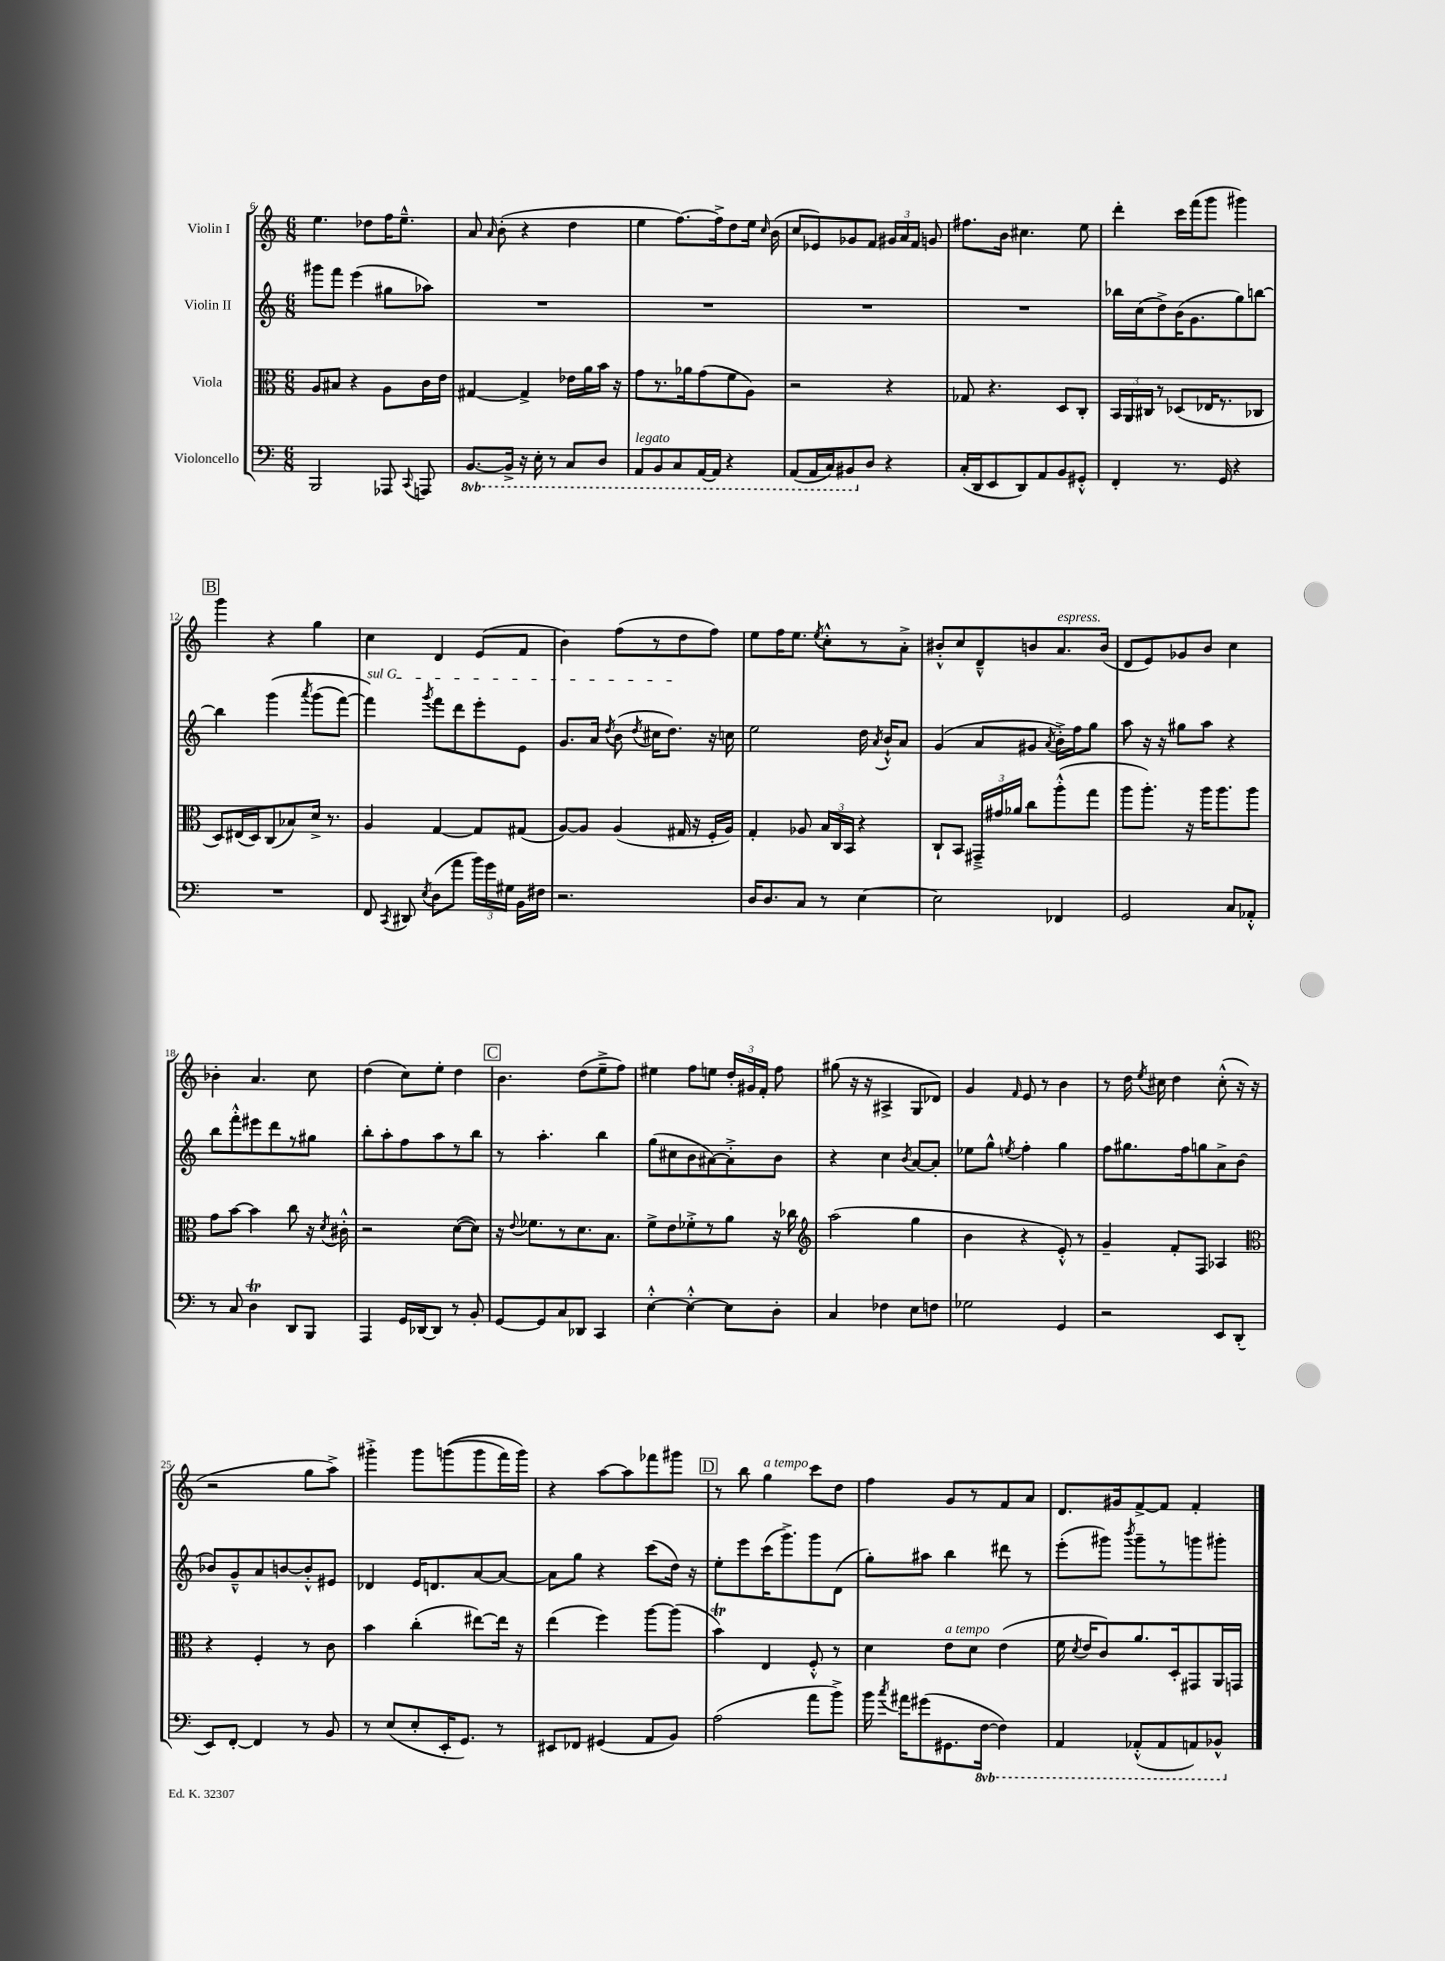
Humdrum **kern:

**kern	**kern	**kern	**kern
*part4	*part3	*part2	*part1
*staff4	*staff3	*staff2	*staff1
*I"Violoncello	*I"Viola	*I"Violin II	*I"Violin I
*clefF4	*clefC3	*clefG2	*clefG2
*k[]	*k[]	*k[]	*k[]
*M6/8	*M6/8	*M6/8	*M6/8
=6	=6	=6	=6
2BBB/	8A/L	8ggg#X\L	4.ee\
.	8B#X/J	8fff\J	.
.	4r	(4eee\	.
.	.	.	8dd-X\L
8AAA-X/	8A\L	8gg#X\L	16ff\K
.	.	.	8.ee~^^\J
8qqCC/	.	.	.
8AAAn/	16c\L	8aa-X\J)	.
.	16e\JJ	.	.
=7	=7	=7	=7
*8ba	*	*	*
[8.BBB/L	[4G#X/	2.r	8a/
.	.	.	16qqa/
.	.	.	(8b'\
16BBB^/Jk]	.	.	.
16r	4G#^/]	.	4r
16EE'\	.	.	.
8r	.	.	.
8CC/L	16e-X\LL	.	4dd\
.	16a\	.	.
8DD/J	16b\JJ	.	.
.	16r	.	.
=8	=8	=8	=8
!LO:TX:a:i:t=legato	!	!	!
8AAA/L	8g\L	2.r	4ee\
8BBB/	8.r	.	.
8CC/	.	.	[8.ff\L)
.	16a-X\k	.	.
[16AAA/L	(8g\	.	.
16AAA/JJ]	.	.	16ff^\k]
4r	8f\	.	8dd\
.	8A\J)	.	16ee\Jk
.	.	.	16qqcc/
.	.	.	(16b\
=9	=9	=9	=9
(8AAA/L	2r	2.r	8cc/L
16AAA/L	.	.	8e-X/)
16CC/J)	.	.	.
8BBB#X/	.	.	8g-X/
*X8ba	*	*	*
8D/J	.	.	8f/J
4r	4r	.	24g#X/LL
.	.	.	24a/
.	.	.	24f/JJ
.	.	.	8gn/
=10	=10	=10	=10
(16C'/LL	8G-X/	2.r	8.ff#X\L
16DD/J	.	.	.
8EE/	4.r	.	.
.	.	.	16b\Jk
8DD/)	.	.	4.cc#X\
8AA/	.	.	.
8BB/	8D/L	.	.
8GG#X'^^/J	8C'/J	.	8ee\
=11	=11	=11	=11
4FF'/	24BB/LL	16bb-X\LL	4ddd'\
.	24AA/	.	.
.	.	(16cc\J	.
.	24C#X/JJ	.	.
.	8r	8dd^\)	.
8.r	(8D-X/L	(16b\K	16ccc\LL
.	.	8.g\	(16fff\J
.	16E-X/K	.	8ggg\J
16GG/	8.r	.	.
4r	.	8gg\)	4ggg#X\)
.	8C-X/J	[8bbn\J	.
!!LO:LB:g=z
!!LO:REH:place=s1:t=B
=12	=12	=12	=12
2.r	8D/L)	4bb\]	4ggg\
.	(16E#X/L	.	.
.	16D/J)	.	.
.	(8C/	(4ggg\	4r
.	8B-X/)	.	.
.	.	8qaaa/	.
.	16d^/Jk	(8ggg\L	4gg\
.	8.r	.	.
.	.	[8fff\J)	.
=13	=13	=13	=13
!	!	!LO:TX:a:i:t=sul G	!
8FF/	4A/	4fff\])	4cc\
8qCC/	.	.	.
8DD#X/	.	.	.
8qE/	.	8qggg/	.
(8D\L	[4G/	8fff\L	4d/
8a\J	.	8ddd\	.
24b\LL)	8G/L]	8eee'\	(8e/L
24g\	.	.	.
24G#X\JJ	.	.	.
16BB\LL	(8G#X/J	8e\J	8f/J
16F#X\JJ	.	.	.
=14	=14	=14	=14
2.r	[8A/L)	8.g/L	4b\)
.	8A/J]	.	.
.	.	16a/Jk	.
.	.	8qdd/	.
.	(4A/	(8b\	(8ff\L
.	.	8qdd/	.
.	.	16cc#X\KL	8r
.	.	8.dd\J)	.
.	16G#X/	.	8dd\
.	16r	.	.
.	16F'/LL	16r	8ff\J)
.	16A/JJ)	16ccn\	.
=15	=15	=15	=15
16D/KL	4G'/	2ee\	8ee\L
8.D/	.	.	.
.	.	.	16ff\K
.	.	.	8.ee\J
8C/J	8A-X/	.	.
.	.	.	8qee/
8r	24B/LL	.	8cc'^^\L
.	24C/	.	.
.	24BB/JJ	.	.
[4E\	4r	16dd\	8r
.	.	8qa/	.
.	.	16b`^^/KL	.
.	.	8a/J	8a'^\J
=16	=16	=16	=16
2E\]	8C`/L	(4g/	8b#X'^^/L
.	8BB/J	.	8cc/
.	24GG#X~^/LL	8a/L	8d~^^/
.	24g#X/	.	.
.	24a-X/JJ	.	.
.	8cc\L	8g#X/J	8bn/
.	.	8qa/	.
!	!	!	!LO:TX:a:i:t=espress.
4FF-X/	(8aa'^^\	16b'^\LL)	8.a/
.	.	16ff\J	.
.	8gg\J	8gg\J	.
.	.	.	(16b/Jk
=17	=17	=17	=17
2GG/	8aa\L	8aa\	8d/L
.	8.aa'\J)	16r	8e/)
.	.	16r	.
.	.	8gg#X\L	8g-X/
.	16r	.	.
.	16aa\KL	8aa\J	8b/J
.	8.aa\	.	.
8C/L	.	4r	4cc\
8AA-X'^^/J	8aa\J	.	.
!!LO:LB:g=z
=18	=18	=18	=18
8r	8g\L	8bb\L	4b-X'\
8C/	[8b\J	8fff'^^\	.
4DT\	4b\]	8eee#X\	4.a/
.	.	8ddd\	.
8DD/L	8cc\	8r	.
8BBB/J	16r	8gg#X\J	8cc\
.	8qd/	.	.
.	16c#X'^^\	.	.
=19	=19	=19	=19
4AAA/	2r	8bb'\L	(4dd\
.	.	8aa'\	.
16GG/LL	.	8ff\	8cc\L)
[16DD-X/J	.	.	.
8DD-/J]	.	8aa\	8ee'\J
8r	([8d\L	8r	4dd\
8BB'/	8d\J])	8bb\J	.
!!LO:REH:place=s1:t=C
=20	=20	=20	=20
[8GG/L	16r	8r	4.b\
.	8qqe/	.	.
.	8.f-X\L	.	.
8GG/]	.	4.aa'\	.
8C/	8r	.	.
8DD-X/J	8.d\	.	(8dd\L
4CC/	.	4bb\	8ee~^\
.	8.B\J	.	.
.	.	.	8ff\J)
=21	=21	=21	=21
[4E'^^\	8f^\L	(8gg\L	4ee#X\
.	8e\	8cc#X\	.
4E'^^\_	8f-X'^\	8b\	8ff\L
.	8r	[8a#X\)	8een\J
8E\L]	8a\J	8a#'^\]	24dd'/LL
.	.	.	24g#X/
.	.	.	24f'/JJ
8D'\J	16r	8b\J	8ff\
.	16cc-X\	.	.
=22	=22	=22	=22
*	*clefG2	*	*
4C/	(2aa\	4r	(8gg#X\
.	.	.	16r
.	.	.	16r
4F-X\	.	4cc\	4A#X^/
.	.	8qb/	.
8E\L	4gg\	[8a/L	8G/L
8Fn\J	.	8a'/J]	8d-X/J)
=23	=23	=23	=23
2G-X\	4b\	8ee-X\L	4g/
.	.	8gg^^\J	.
.	.	8qeen/	16qqf/
.	4r	4ff'\	8e/
.	.	.	8r
4GG/	8e'^^/)	4gg\	4b\
.	8r	.	.
=24	=24	=24	=24
2r	4g~/	8ff\L	8r
.	.	8.gg#X\	16dd\
.	.	.	8qee/
.	.	.	16cc#X\
.	8f'/L	.	4dd\
.	.	16ff\k	.
.	8F/J	8ggn\	.
8EE/L	4A-X/	8a^\	(8cc#'^^\
(8DD'/J	.	(8b\J	16r
.	.	.	16r
!!LO:LB:g=z
=25	=25	=25	=25
*	*clefC3	*	*
8EE/L)	4r	8b-X/L)	2r
[8FF'/J	.	8g~^^/	.
4FF/]	4F'/	8a/	.
.	.	[8bn/	.
8r	8r	8b'^^/]	8gg\L
8BB/	8c\	8e#X/J	8aa^\J)
=26	=26	=26	=26
8r	4b\	4d-X/	4ggg#X'^\
(8E/L	.	.	.
8E'/	(4cc'\	16e/KL	8ggg#\L
.	.	8.dn/	.
16EE'/K	.	.	((8gggn\
8.GG/J)	.	.	.
.	[8ee#X\L)	[8a/	8ggg\
8r	16ee#\Jk]	8a/J_	16fff\L)
.	16r	.	16ggg\JJ)
=27	=27	=27	=27
8EE#X/L	(4ee\	8a\L]	4r
8FF-X/J	.	8gg\J	.
(4GG#X/	4ff\)	4r	[8aa\L
.	.	.	8aa\]
8AA/L	[8aa\L	(8ccc\L	8fff-X\
8BB/J)	(8aa\J]	16dd\Jk)	8ggg#X\J
.	.	16r	.
!!LO:REH:place=s1:t=D
=28	=28	=28	=28
(2A\	4bt\)	8ee'\L	8r
.	.	8eee\	8bb\
!	!	!	!LO:TX:a:i:t=a tempo
.	4E/	(16ccc\K	4gg\
.	.	8.ggg^\)	.
8a\L	8F'^^/	8ggg\	8ccc\L
8b^\J)	8r	(8d\J	8dd\J
=29	=29	=29	=29
16b\	4d\	8gg'\L)	4ff\
8qcc/	.	.	.
16a#X\KL	.	.	.
(8g#X\	.	8aa#X\J	.
!	!LO:TX:a:i:t=a tempo	!	!
8.GG#X\	8e\L	4bb\	8g/L
.	8d\J	.	8r
*8ba	*	*	*
[16FF\Jk	.	.	.
4FF\])	(4e\	8ddd#X\	8f/
.	.	8r	8a/J
=30	=30	=30	=30
4AAA/	16f\	(8eee'\L	8.d/L
.	8qd/	.	.
.	16e/KL	.	.
.	8c/)	8ggg#X\J)	.
.	.	.	16g#X/k
.	.	8qbbb/	.
(8AAA-X'^^/L	8.a/	8ggg#~\L	[8f^/
8AAA-/	.	8r	8f/J]
.	16D'/k	.	.
8AAAn/)	8GG#X/	8gggn\	4f'/
8BBB-X^^/J	16AA/L	8ggg#X'\J	.
.	16GGn/JJ	.	.
*X8ba	*	*	*
==	==	==	==
*-	*-	*-	*-
